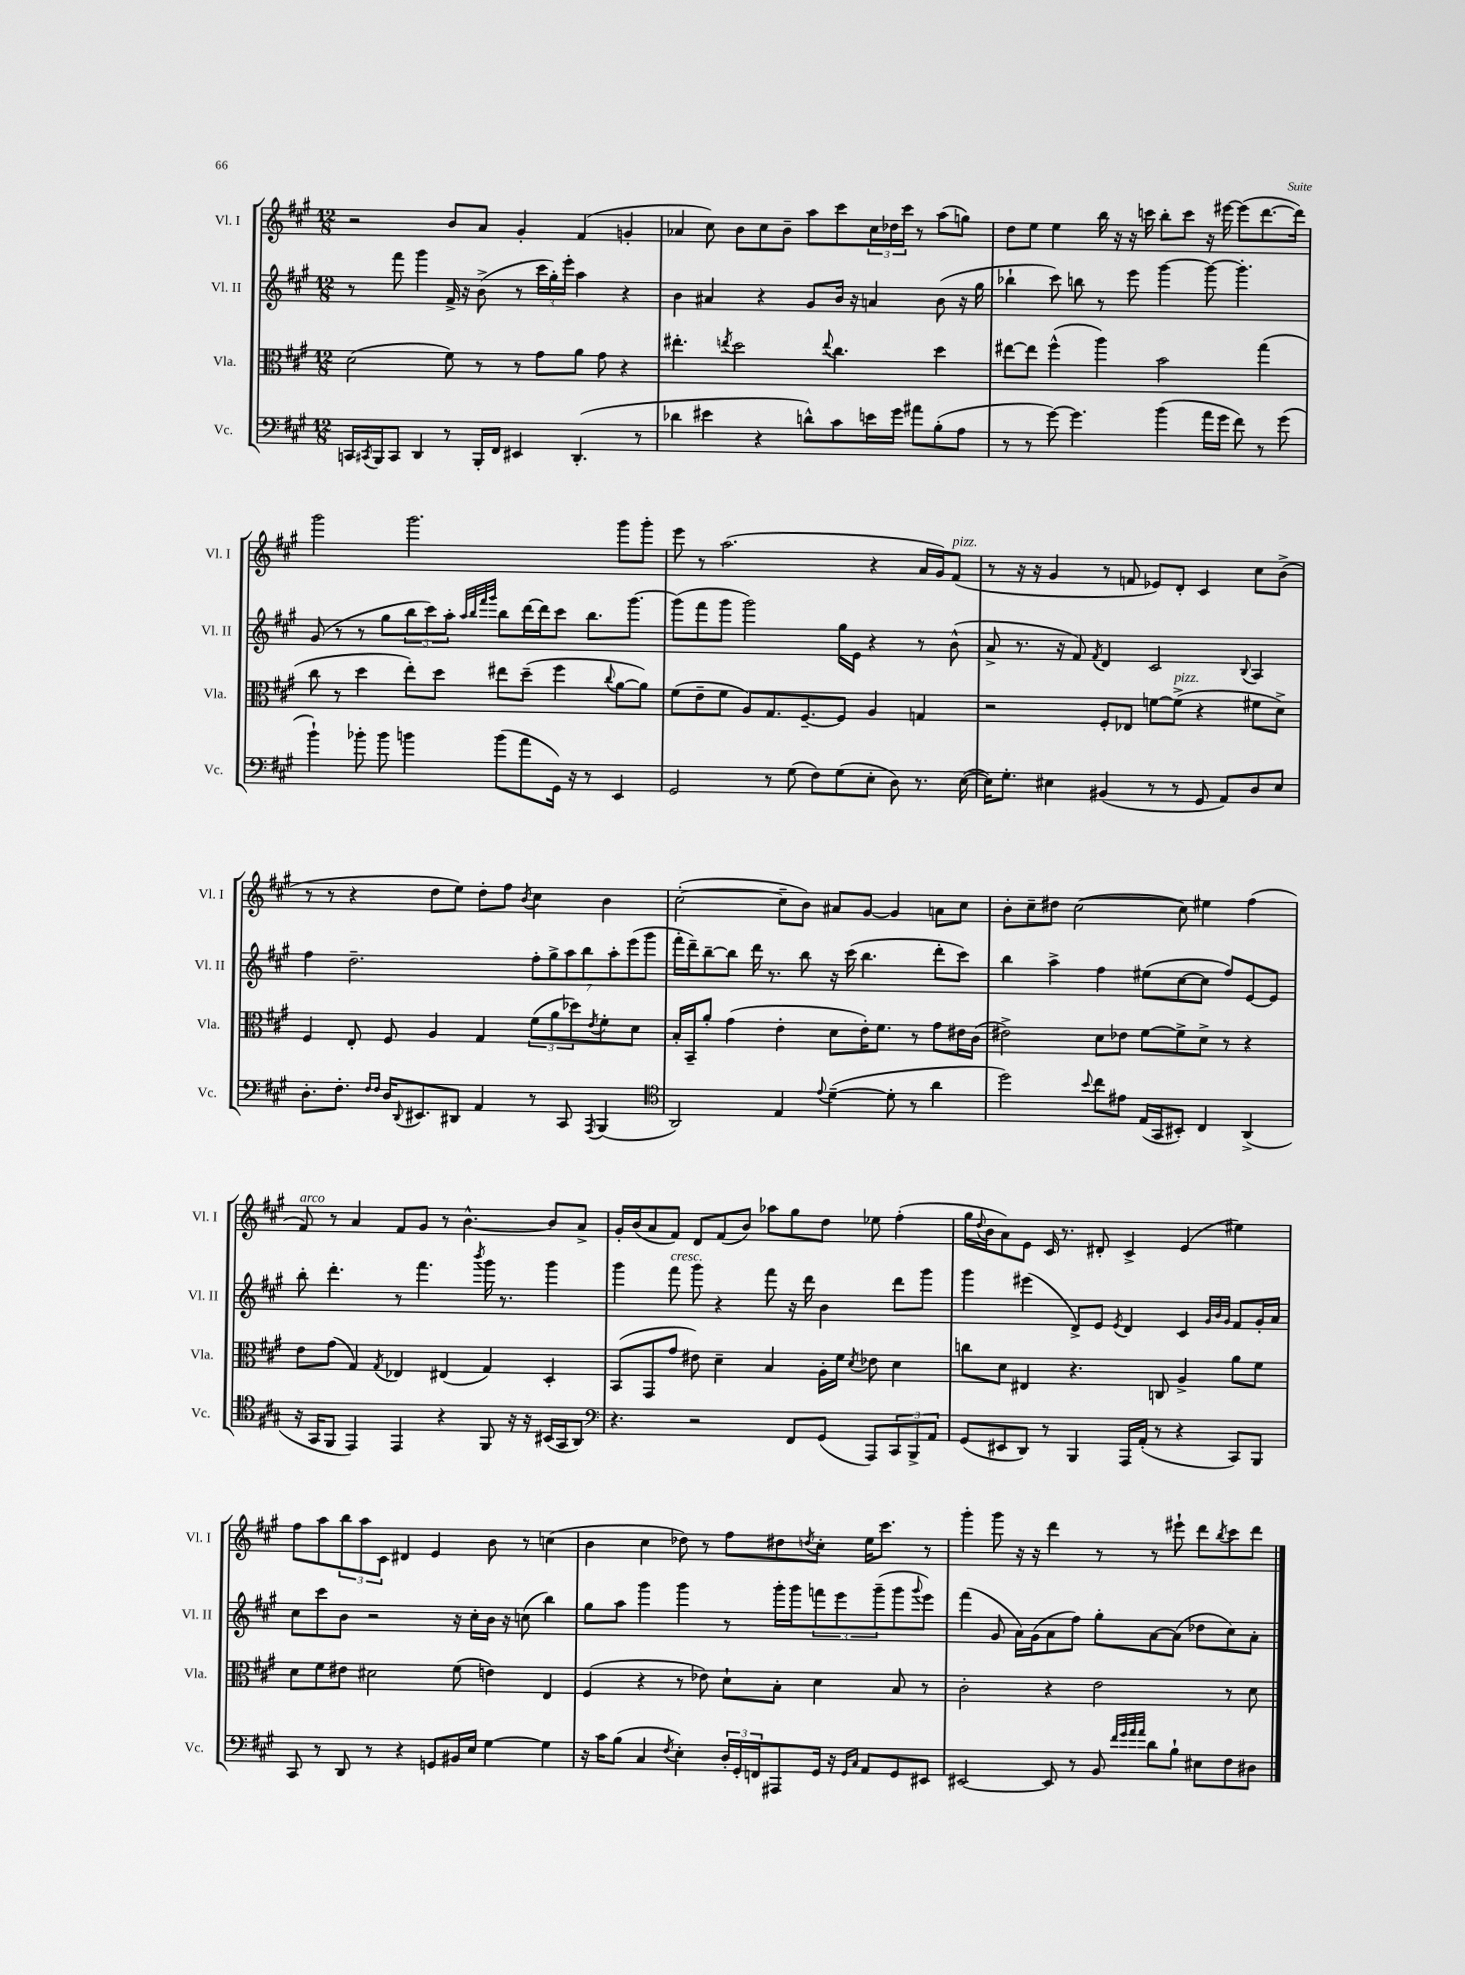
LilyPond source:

<<
\new StaffGroup <<
\new Staff = "s0" \with { instrumentName = "Vl. I" shortInstrumentName = "Vl. I" } {
    \clef treble \key a \major \numericTimeSignature \time 12/8
    r2 b'8 a'8 gis'4-. fis'4( g'4-. |
    aes'4 cis''8) b'8 cis''8 b'8-- a''8 cis'''8 \tuplet 3/2 { cis''16 des''16 cis'''16 } r8 a''8( g''8) |
    d''8 e''8 e''4 b''16 r16 r16 c'''16 b''8-. c'''8 r16 eis'''16~ eis'''8( d'''8.~ d'''16) |
    gis'''2 gis'''2. gis'''8 gis'''8-. |
    e'''8 r8 a''2.( r4 a'16 gis'16) fis'8^\markup { \italic "pizz." }( |
    r8 r16 r16 gis'4 r8 f'8 ees'8) d'8-. cis'4 cis''8 b'8->( |
    r8 r8 r4 d''8 e''8) d''8-. fis''8 \acciaccatura { b'8 } cis''4 b'4 |
    cis''2~-.( cis''8-- b'8) ais'8 gis'8~ gis'4 a'8 cis''8 |
    b'8-. cis''8-- dis''8 cis''2~( cis''8) eis''4 fis''4( |
    fis'8^\markup { \italic "arco" }) r8 a'4 fis'8 gis'8 r8 b'4.~-^ b'8 a'8-> |
    gis'16-. b'16( a'8 fis'8) d'8 fis'8( b'8) aes''8 gis''8 d''8 ees''8 fis''4-.( |
    gis''16 \appoggiatura { d''8 } b'16 a'8) e'8 cis'16 r8. dis'8-. cis'4-> e'4( eis''4) |
    fis''8 a''8 \tuplet 3/2 { b''8 a''8 cis'8 } dis'4 e'4 b'8 r8 c''4( |
    b'4 cis''4 des''8) r8 fis''8 dis''8 \acciaccatura { d''8 } cis''8-. e''16 cis'''8. r8 |
    gis'''4-. gis'''8 r16 r16 d'''4 r8 r8 eis'''8-! d'''8 \acciaccatura { b''8 } cis'''8 d'''8 \bar "|." |
}
\new Staff = "s1" \with { instrumentName = "Vl. II" shortInstrumentName = "Vl. II" } {
    \clef treble \key a \major \numericTimeSignature \time 12/8
    r8 fis'''8 gis'''4 fis'16-> r16 b'8->( r8 \tuplet 3/2 { cis'''16 gis''16-.) e'''16-. } a''4 r4 |
    b'4 ais'4 r4 gis'8 b'16 r16 a'4 b'8( r16 gis''16 |
    bes''4-! cis'''8) b''8 r8 e'''8 gis'''4~ gis'''8~ gis'''4.-. |
    gis'8( r8 r8 gis''8 \tuplet 3/2 { b''8 cis'''8) a''8-. } \grace { a''32 b''32 fis'''32 gis'''32 } b''8 d'''16~ d'''16 cis'''8 b''8. gis'''8.~ |
    gis'''8( fis'''8 gis'''8 gis'''2) gis''16 e'16 r4 r8 b'8-^( |
    a'8-> r8. r16 fis'8) \acciaccatura { fis'8 } d'4 cis'2 \appoggiatura { b8 } a4 |
    fis''4 d''2.-- \tuplet 7/4 { fis''8-. gis''8-> a''8 b''8 a''8-. e'''8( gis'''8 } |
    fis'''16-. d'''16--) b''8~-- b''8 d'''16 r8. b''8 r16 cis'''16( b''4. d'''8-. cis'''8) |
    b''4 a''4-> fis''4 eis''8( cis''8~ cis''8 fis''8) e'8~ e'8 |
    b''8-. d'''4.-. r8 fis'''4. \acciaccatura { b'''8 } gis'''16 r8. gis'''4 |
    gis'''4 fis'''8^\markup { \italic "cresc." } gis'''8 r4 fis'''8 r16 d'''16 b'4 d'''8 gis'''8 |
    gis'''4 eis'''4( d'8->) e'8 \acciaccatura { e'8 } d'4 cis'4 \grace { gis'32 b'32 gis'32 } fis'8 gis'16-. a'16 |
    cis''8 cis'''8 b'8 r2 r16 cis''16-. b'16 r16 c''8( b''4) |
    gis''8 a''8 gis'''4 gis'''4 r8 gis'''16-. gis'''16 \tuplet 3/2 { f'''8 e'''8 gis'''8--( } gis'''8 \appoggiatura { gis'''8 } e'''8) |
    fis'''4( gis'8 a'16) gis'16( a'8 fis''8) gis''8-. a'8~ a'8( des''8 cis''8) a'8-. \bar "|." |
}
\new Staff = "s2" \with { instrumentName = "Vla." shortInstrumentName = "Vla." } {
    \clef alto \key a \major \numericTimeSignature \time 12/8
    d'2( fis'8) r8 r8 gis'8 a'8 gis'8 r4 |
    eis''4.-. \acciaccatura { e''8 } d''2 \appoggiatura { e''8 } cis''4. d''4 |
    eis''8~ eis''8 fis''4-^( a''4) b'2 gis''4( |
    cis''8 r8 d''4 e''8-.) d''8 eis''8 d''8--( fis''4 \appoggiatura { cis''8 } a'8~ a'8) |
    fis'8( e'8-- fis'8 a8) gis8. fis8.~-- fis8 a4 g4 |
    r2 fis8-. ees8 f'8~ f'8->^\markup { \italic "pizz." }( r4 fis'8 d'8->) |
    fis4 e8-. fis8 a4 gis4 \tuplet 3/2 { fis'8( a'8 des''8) } \acciaccatura { e'8 } fis'8-. d'8 |
    b16-. b,16-- a'8-. gis'4( e'4-. d'8 e'16-.) fis'8. r8 gis'8 eis'16 cis'16( |
    eis'2->) d'8 ees'8 fis'8~ fis'8-> d'8-> r8 r4 |
    e'8 gis'8( gis4) \acciaccatura { gis8 } ees4 eis4( gis4) d4-. |
    b,8( gis,8 gis'8 eis'8) d'4-- b4 a16-. fis'16 \acciaccatura { d'8 } ees'8 d'4 |
    c''8 d'8 eis4 r4. c8 a4-> a'8 fis'8 |
    d'8 fis'8 eis'8 dis'2 fis'8( e'4) e4 |
    fis4( r4 r8 ees'8) d'8-! b8-. d'4 b8 r8 |
    cis'2-. r4 e'2 r8 d'8 \bar "|." |
}
\new Staff = "s3" \with { instrumentName = "Vc." shortInstrumentName = "Vc." } {
    \clef bass \key a \major \numericTimeSignature \time 12/8
    c,16 \acciaccatura { cis,8 } b,,16 cis,8 d,4 r8 b,,16-. fis,16 eis,4 d,4.-.( r8 |
    des'4 eis'4 r4 d'8-^) cis'8 e'16 gis'16 ais'8 b8-.( a8 |
    r8 r8 gis'8~) gis'4. b'4( a'16 gis'16 fis'8) r8 gis'8( |
    b'4-!) bes'8-. bes'8 b'4 b'8( a'8 gis,16) r16 r8 e,4 |
    gis,2 r8 gis8( fis8) gis8( e8-. d8) r8. e16~( |
    e16) gis8.-. eis4 bis,4( r8 r8 gis,8 a,8) d8 eis8 |
    d8.-. fis8.-. \grace { fis16 fis16 } d16 \appoggiatura { d,8 } eis,8. dis,8 a,4 r8 cis,8 \acciaccatura { a,,8 } b,,4( |
    \clef tenor a,2) e4 \appoggiatura { e'8 } d'4~--( d'8-. r8 a'4 |
    d''2) \appoggiatura { b'8 } cis''8 eis'8 e16( gis,16 bis,8-.) cis4 a,4->( |
    r16 gis,16 fis,8 e,4) e,4 r4 fis,8 r16 r16 bis,16( gis,16 a,8) |
    \clef bass r4. r2 fis,8 gis,8( a,,8) \tuplet 3/2 { cis,8 b,,8-> a,8 } |
    gis,8( eis,8 d,8) r8 b,,4 a,,16 a,16-.( r8 r4 cis,8) b,,8 |
    cis,8 r8 d,8 r8 r4 g,8 bis,16 e16 gis4~ gis4 |
    r16 cis'16 b8( cis4 \acciaccatura { fis8 } e4-.) \tuplet 3/2 { d16-. gis,16-. f,16 } ais,,8 gis,16 r16 \grace { gis,16 cis16 } a,8 gis,8 eis,8 |
    eis,2~ eis,8 r8 b,8 \grace { fis'32 gis'32 a'32 a'32 } d'8 b8-! eis8 fis8 dis8 \bar "|." |
}
>>
>>
\layout { \context { \Score \remove "Bar_number_engraver" } }
